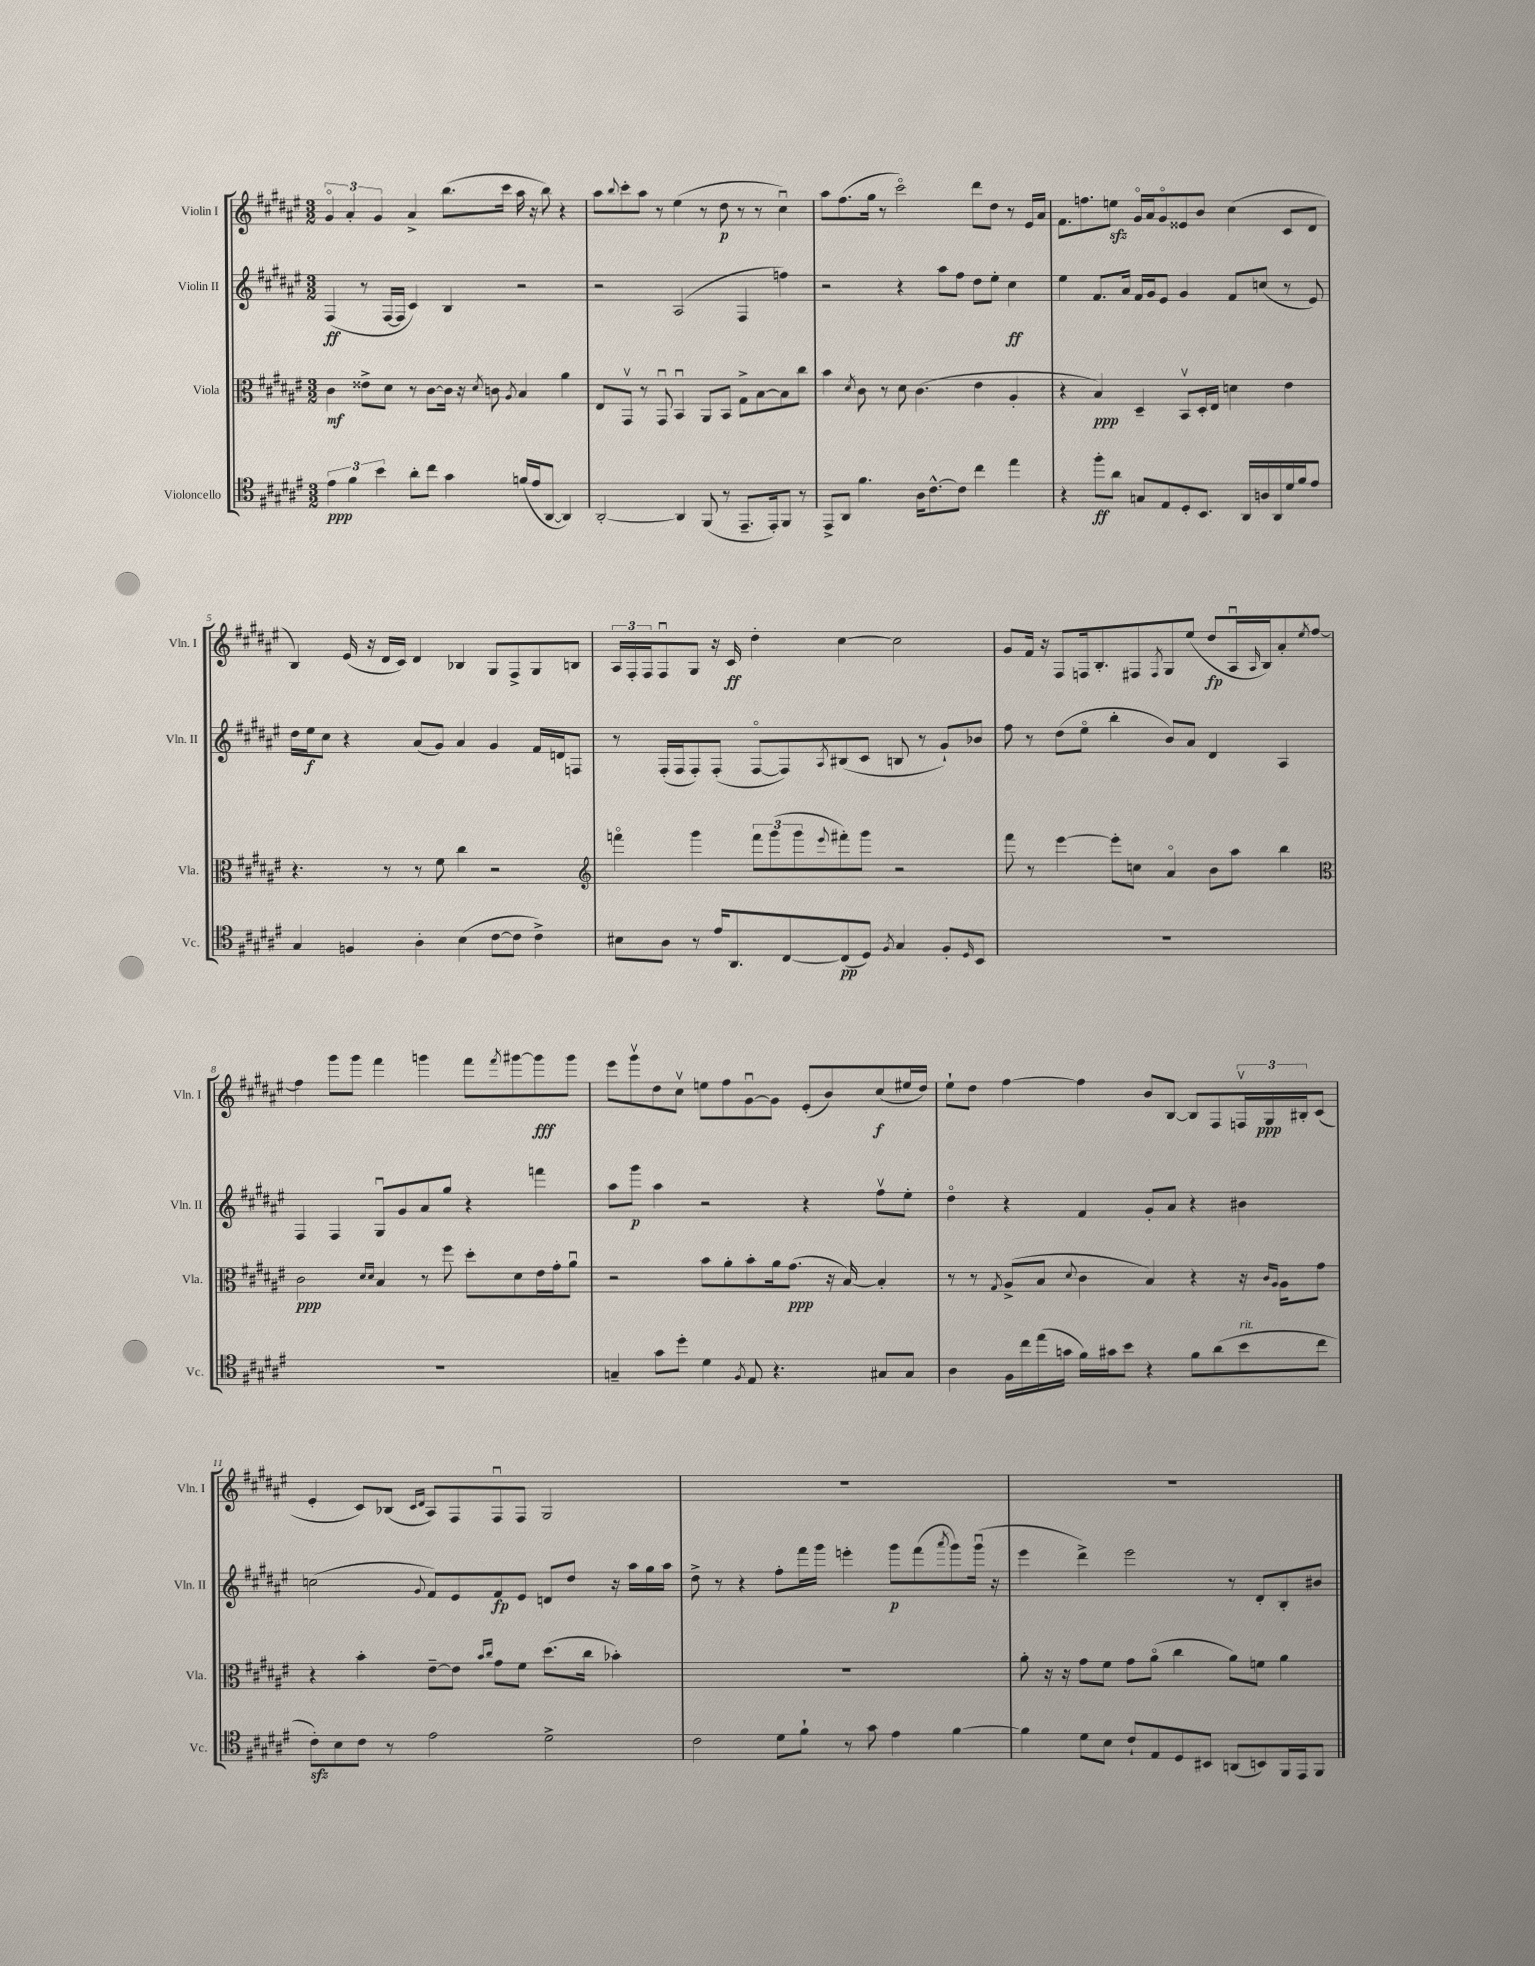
<<
\new StaffGroup <<
\new Staff = "s0" \with { instrumentName = "Violin I" shortInstrumentName = "Vln. I" } {
    \clef treble \key fis \major \numericTimeSignature \time 3/2
    \tuplet 3/2 { gis'4\flageolet ais'4-. gis'4 } ais'4-> b''8.( cis'''16 ais''16 r16 b''8) r4 |
    ais''8 \appoggiatura { b''8 } cis'''8-. ais''8 r8 eis''4( r8 dis''8\p r8 r8 cis''4\downbow) |
    ais''8 fis''8.( gis''16 r8 cis'''2\flageolet) dis'''8 dis''8 r8 eis'16 ais'16 |
    fis'8. f''8. e''8\sfz gis'16\flageolet ais'16 gis'8\flageolet eisis'8 b'8 cis''4( cis'8 dis'8 |
    b4) eis'16( r16 dis'16 cis'16) dis'4 bes4 gis8 fis8-> gis8 b8 |
    \tuplet 3/2 { ais16 fis16-. fis16 } fis8\downbow gis8 r16 cis'16\ff dis''4-. cis''4~ cis''2 |
    gis'8 fis'16 r16 fis8 f16 b8.-. fis8 \acciaccatura { fis8 } gis8 eis''8( dis''8\fp ais16\downbow \grace { ais16 } b16) ais'8-. \acciaccatura { eis''8 } fis''8~ |
    fis''4 gis'''8 gis'''8 fis'''4 g'''4 fis'''8 \acciaccatura { fis'''8 } gis'''8~ gis'''8\fff gis'''8 |
    eis'''8 gis'''8\upbow dis''8 cis''8\upbow e''8 fis''8 gis'8~\downbow gis'8 eis'8-.( b'8) cis''8\f( eis''16 dis''16) |
    eis''8-! dis''8 fis''4~ fis''4 b'8 b8~ b8 fis8 \tuplet 3/2 { f16\upbow gis16\ppp bis16-. } cis'8( |
    eis'4-. cis'8) bes8( \grace { cis'16 dis'16 } ais8) fis8 fis8\downbow fis8 gis2 |
    R1. |
    R1. \bar "|." |
}
\new Staff = "s1" \with { instrumentName = "Violin II" shortInstrumentName = "Vln. II" } {
    \clef treble \key fis \major \numericTimeSignature \time 3/2
    fis4\ff( r8 fis16~ fis16 cis'4) b4 r2 |
    r2 ais2( fis4 f''4) |
    r2 r4 ais''8 fis''8 dis''8 eis''8-. cis''4\ff |
    eis''4 fis'8. ais'16 fis'16 gis'16 eis'8 gis'4 fis'8 c''8( r8 eis'8) |
    dis''16 eis''16\f cis''8 r4 ais'8( gis'8) ais'4 gis'4 fis'16 d'16 f8 |
    r8 fis16-.( fis16 fis8-.) fis8-.( fis8~\flageolet fis8) \acciaccatura { ais8 } bis8( cis'8 b8 r8 gis'8-!) bes'8 |
    fis''8 r8 dis''8( eis''8\flageolet b''4-. b'8) ais'8 dis'4 ais4 |
    fis4 fis4 gis8\downbow gis'8 ais'8 gis''8 r4 f'''4 |
    ais''8 gis'''8\p ais''4 r2 r4 fis''8\upbow eis''8-. |
    dis''4\flageolet r4 fis'4 gis'8-. ais'8 r4 bis'4 |
    c''2( \appoggiatura { gis'8 } fis'8) eis'8 fis'8\fp eis'8 d'8 dis''8 r16 ais''16 gis''16 ais''16 |
    dis''8-> r8 r4 fis''8-. fis'''16 gis'''16 e'''4-. gis'''8\p fis'''8( \acciaccatura { ais'''8 } gis'''8) gis'''16\downbow( r16 |
    eis'''4 dis'''4->) eis'''2 r8 dis'8-. b8-. bis'8 \bar "|." |
}
\new Staff = "s2" \with { instrumentName = "Viola" shortInstrumentName = "Vla." } {
    \clef alto \key fis \major \numericTimeSignature \time 3/2
    cis'4\mf eisis'8-> dis'8 r8 cis'8~ cis'16 r16 \acciaccatura { dis'8 } c'8 \acciaccatura { ais8 } b4 ais'4 |
    eis8 gis,8\upbow r8 gis,8\downbow b,4\downbow ais,8 b,8 gis8-> b8~ b8 cis''8 |
    b'4 \acciaccatura { dis'8 } cis'8 r8 dis'8 cis'4.( eis'4 ais4-. |
    r4 b4\ppp) dis4-- b,8\upbow dis16-. eis16 d'4 eis'4 |
    r4. r8 r8 fis'8 cis''4 r2 |
    \clef treble f'''4\flageolet gis'''4 \tuplet 3/2 { f'''8 gis'''8( gis'''8 } \appoggiatura { eis'''8 } fis'''8-.) gis'''8 r2 |
    fis'''8 r8 eis'''4~ eis'''8-. c''8 ais'4\flageolet b'8 ais''8 b''4 |
    \clef alto cis'2\ppp \grace { dis'16 dis'16 } b4 r8 fis''8 dis''8-. dis'8 eis'16 gis'16-. ais'8\downbow |
    r2 b'8 ais'8-. b'8-. ais'16 gis'8.\ppp( r16 b16~) b4-. |
    r8 r8 \acciaccatura { gis8 } ais8->( b8 \appoggiatura { dis'8 } cis'4 b4) r4 r16 \grace { cis'16 ais16 } ais16 gis'8 |
    r4 b'4-. eis'8~-- eis'8 \grace { b'16 cis''16 } gis'8 fis'8 dis''8.( cis''16 bes'4-.) |
    R1. |
    ais'8-. r16 r16 gis'8 fis'8 gis'8 ais'8\flageolet( cis''4 ais'8) f'8 ais'4 \bar "|." |
}
\new Staff = "s3" \with { instrumentName = "Violoncello" shortInstrumentName = "Vc." } {
    \clef tenor \key fis \major \numericTimeSignature \time 3/2
    \tuplet 3/2 { eis'4\ppp fis'4 b'4 } ais'8-. cis''8 gis'4 f'16( eis'16 ais,8~ ais,4) |
    ais,2~-. ais,4 fis,8( r8 eis,8.-- eis,16-.) fis,8 r8 |
    eis,8-> ais,8 fis'4. ais16 cis'8.~-^ cis'8 cis''4 eis''4 |
    r4 fis''8-.\ff ais'8 g8 eis8 dis8-. b,8. ais,16 a16 ais,16 dis'16 fis'16 eis'8 |
    gis4 f4 ais4-. b4( cis'8~ cis'8 cis'4->) |
    bis8 ais8 r8 eis'16 ais,8. cis8~ cis8\pp( dis8) \acciaccatura { fis8 } gis4 fis8-. \grace { dis16 } b,8 |
    R1. |
    R1. |
    g4-- gis'8 dis''8-. dis'4 \acciaccatura { fis8 } eis8 r4. gis8 gis8 |
    ais4 fis16 cis''16 eis''16( g'16 fis'16) gis'16 b'8 r4 fis'8 ais'8( b'8^\markup { \italic "rit." } cis''8 |
    cis'8-.\sfz) b8 cis'8 r8 eis'2 dis'2-> |
    cis'2 dis'8 fis'8-! r8 gis'8 eis'4 fis'4~ |
    fis'4 dis'8 b8 cis'8-! eis8 dis8 bis,8 a,8( b,8) fis,16 eis,16 fis,8 \bar "|." |
}
>>
>>
